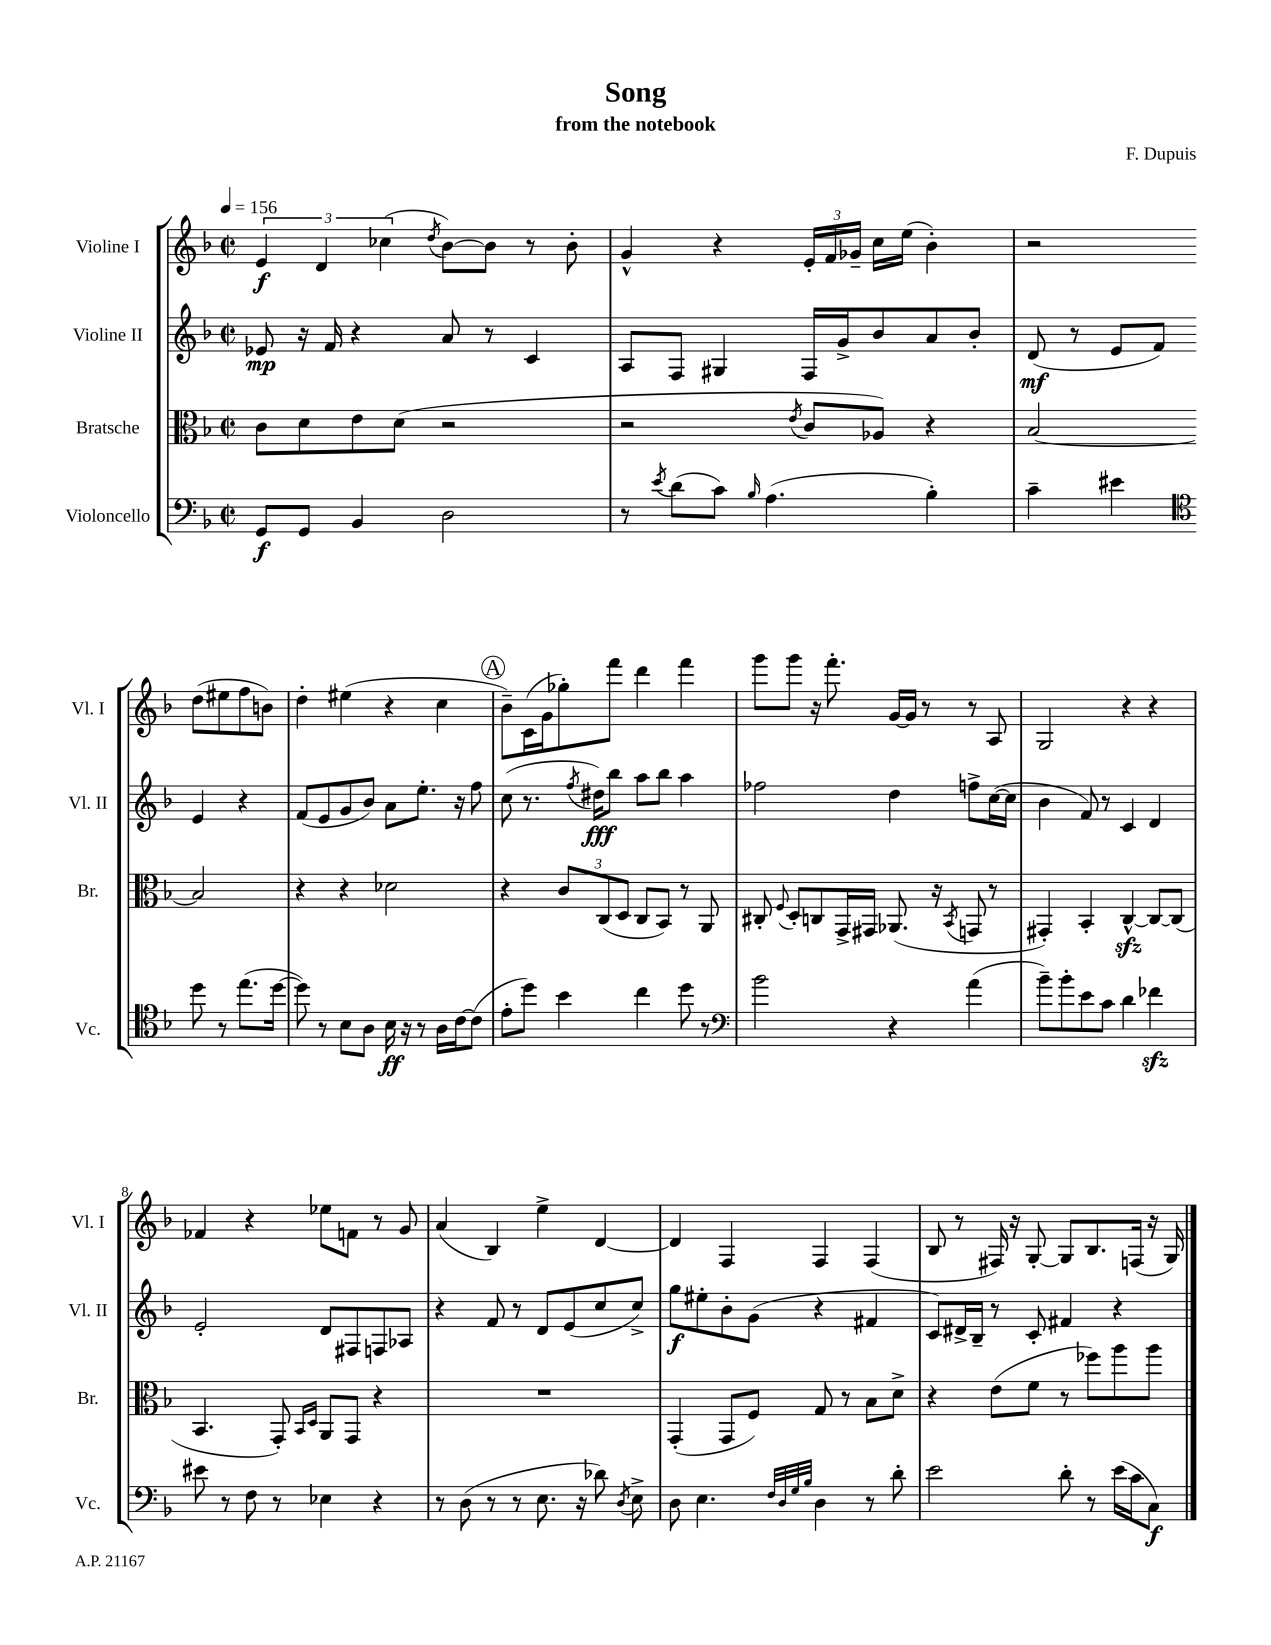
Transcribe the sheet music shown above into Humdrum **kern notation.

**kern	**dynam	**kern	**kern	**dynam	**kern	**dynam
*part4	*part4	*part3	*part2	*part2	*part1	*part1
*staff4	*staff4	*staff3	*staff2	*staff2	*staff1	*staff1
*I"Violoncello	*	*I"Bratsche	*I"Violine II	*	*I"Violine I	*
*I'Vc.	*	*I'Br.	*I'Vl. II	*	*I'Vl. I	*
*clefF4	*	*clefC3	*clefG2	*	*clefG2	*
*k[b-]	*	*k[b-]	*k[b-]	*	*k[b-]	*
*M2/2	*	*M2/2	*M2/2	*	*M2/2	*
*met(c|)	*	*met(c|)	*met(c|)	*	*met(c|)	*
*MM156	*	*MM156	*MM156	*	*MM156	*
=1	=1	=1	=1	=1	=1	=1
8GG/L	f	8c\L	8e-X/	mp	6e/	f
8GG/J	.	8d\	16r	.	.	.
.	.	.	.	.	6d/	.
.	.	.	16f/	.	.	.
4BB-/	.	8e\	4r	.	.	.
.	.	.	.	.	(6cc-X\	.
.	.	(8d\J	.	.	.	.
.	.	.	.	.	8qdd/	.
2D\	.	2r	8a/	.	[8b-\L)	.
.	.	.	8r	.	8b-\J]	.
.	.	.	4c/	.	8r	.
.	.	.	.	.	8b-'\	.
=2	=2	=2	=2	=2	=2	=2
8r	.	2r	8A/L	.	4g^^/	.
8qe/	.	.	.	.	.	.
(8d\L	.	.	8F/J	.	.	.
8c\J)	.	.	4G#X/	.	4r	.
16qqB-/	.	.	.	.	.	.
(4.A\	.	.	.	.	.	.
.	.	8qe/	.	.	.	.
.	.	8c/L	16F/LL	.	24e'/LL	.
.	.	.	.	.	24f/	.
.	.	.	16g^/J	.	.	.
.	.	.	.	.	24g-X~/JJ	.
.	.	8A-X/J)	8b-/	.	16cc\LL	.
.	.	.	.	.	(16ee\JJ	.
4B-'\)	.	4r	8a/	.	4b-'\)	.
.	.	.	8b-'/J	.	.	.
=3	=3	=3	=3	=3	=3	=3
4c~\	.	[2B-/	(8d/	mf	2r	.
.	.	.	8r	.	.	.
4e#X\	.	.	8e/L	.	.	.
.	.	.	8f/J)	.	.	.
*clefC4	*	*	*	*	*	*
8dd\	.	2B-/]	4e/	.	(8dd\L	.
8r	.	.	.	.	8ee#X\	.
(8.ee\L	.	.	4r	.	8ff\	.
.	.	.	.	.	8bn\J)	.
[16dd\Jk	.	.	.	.	.	.
!!LO:LB:g=z
=4	=4	=4	=4	=4	=4	=4
8dd\])	.	4r	(8f/L	.	4dd'\	.
8r	.	.	8e/	.	.	.
8B-\L	.	4r	8g/	.	(4ee#X\	.
8A\J	.	.	8b-/J)	.	.	.
16B-\	ff	2d-X\	8a\L	.	4r	.
16r	.	.	.	.	.	.
8r	.	.	8.ee'\J	.	.	.
16A\LL	.	.	.	.	4cc\	.
[16c\J	.	.	16r	.	.	.
(8c\J]	.	.	8ff\	.	.	.
!!LO:REH:place=s1:t=A
=5	=5	=5	=5	=5	=5	=5
8e'\L	.	4r	(8cc\	.	8b-~\L)	.
8dd\J)	.	.	8.r	.	(16c\L	.
.	.	.	.	.	16g\J	.
4b-\	.	12c/L	.	.	8gg-X'\)	.
.	.	.	8qff/	.	.	.
.	.	.	16dd#X\KL)	fff	.	.
.	.	(12C/	.	.	.	.
.	.	.	8bb-\J	.	8fff\J	.
.	.	12D/J	.	.	.	.
4cc\	.	8C/L	8aa\L	.	4ddd\	.
.	.	8BB-/J)	8bb-\J	.	.	.
8dd\	.	8r	4aa\	.	4fff\	.
8r	.	8AA/	.	.	.	.
=6	=6	=6	=6	=6	=6	=6
*clefF4	*	*	*	*	*	*
2b-\	.	8C#X'/	2ff-X\	.	8ggg\L	.
.	.	8qqF/	.	.	.	.
.	.	8D'/L	.	.	8ggg\J	.
.	.	8Cn/	.	.	16r	.
.	.	.	.	.	8.fff'\	.
.	.	16GG^/L	.	.	.	.
.	.	16GG#X/JJ	.	.	.	.
4r	.	(8.AA-X/	4dd\	.	[16g/LL	.
.	.	.	.	.	16g/JJ]	.
.	.	.	.	.	8r	.
.	.	16r	.	.	.	.
.	.	8qBB-/	.	.	.	.
(4a\	.	8GGn/	8ffn^\L	.	8r	.
.	.	8r	([16cc\L	.	8A/	.
.	.	.	16cc\JJ]	.	.	.
=7	=7	=7	=7	=7	=7	=7
8b-~\L)	.	4GG#X'/)	4b-\	.	2G/	.
8b-'\	.	.	.	.	.	.
8e\	.	4BB-'/	8f/)	.	.	.
8c\J	.	.	8r	.	.	.
4d\	.	[4Czz^^/	4c/	.	4r	.
4f-Xzz\	.	8C/L_	4d/	.	4r	.
.	.	(8C/J]	.	.	.	.
!!LO:LB:g=z
=8	=8	=8	=8	=8	=8	=8
8e#X\	.	4.BB-/	2e'/	.	4f-X/	.
8r	.	.	.	.	.	.
8F\	.	.	.	.	4r	.
8r	.	8GG'/)	.	.	.	.
.	.	16qqBB-/LL	.	.	.	.
.	.	16qqD/JJ	.	.	.	.
4E-X\	.	8AA/L	8d/L	.	8ee-X\L	.
.	.	8GG/J	8F#X/	.	8fn\J	.
4r	.	4r	8Fn/	.	8r	.
.	.	.	8A-X/J	.	8g/	.
=9	=9	=9	=9	=9	=9	=9
8r	.	1r	4r	.	(4a/	.
(8D\	.	.	.	.	.	.
8r	.	.	8f/	.	4B-/)	.
8r	.	.	8r	.	.	.
8.E\	.	.	8d/L	.	4ee^\	.
.	.	.	(8e/	.	.	.
16r	.	.	.	.	.	.
8d-X\)	.	.	8cc/	.	[4d/	.
8qD/	.	.	.	.	.	.
8E^\	.	.	8cc^/J)	.	.	.
=10	=10	=10	=10	=10	=10	=10
8D\	.	(4GG'/	8gg\L	f	4d/]	.
4.E\	.	.	8ee#X'\	.	.	.
.	.	8GG/L	8b-'\	.	4F/	.
.	.	8F/J)	(8g\J	.	.	.
32qqF/LLL	.	.	.	.	.	.
32qqD/	.	.	.	.	.	.
32qqG/	.	.	.	.	.	.
32qqB-/JJJ	.	.	.	.	.	.
4D\	.	8G/	4r	.	4F/	.
.	.	8r	.	.	.	.
8r	.	8B-\L	4f#X/	.	(4F/	.
8d'\	.	8d^\J	.	.	.	.
=11	=11	=11	=11	=11	=11	=11
2e\	.	4r	8c/L)	.	8B-/	.
.	.	.	16d#X^/L	.	8r	.
.	.	.	16B-~/JJ	.	.	.
.	.	(8e\L	8r	.	16F#X/)	.
.	.	.	.	.	16r	.
.	.	8f\J	8c'/	.	[8G'/	.
8d'\	.	8r	4f#X/	.	8G/L]	.
8r	.	8ff-X\L)	.	.	8.B-/	.
(16e\LL	.	8aa\	4r	.	.	.
16c\J	.	.	.	.	(16Fn/Jk	.
8C\J)	f	8aa\J	.	.	16r	.
.	.	.	.	.	16G/)	.
==	==	==	==	==	==	==
*-	*-	*-	*-	*-	*-	*-
